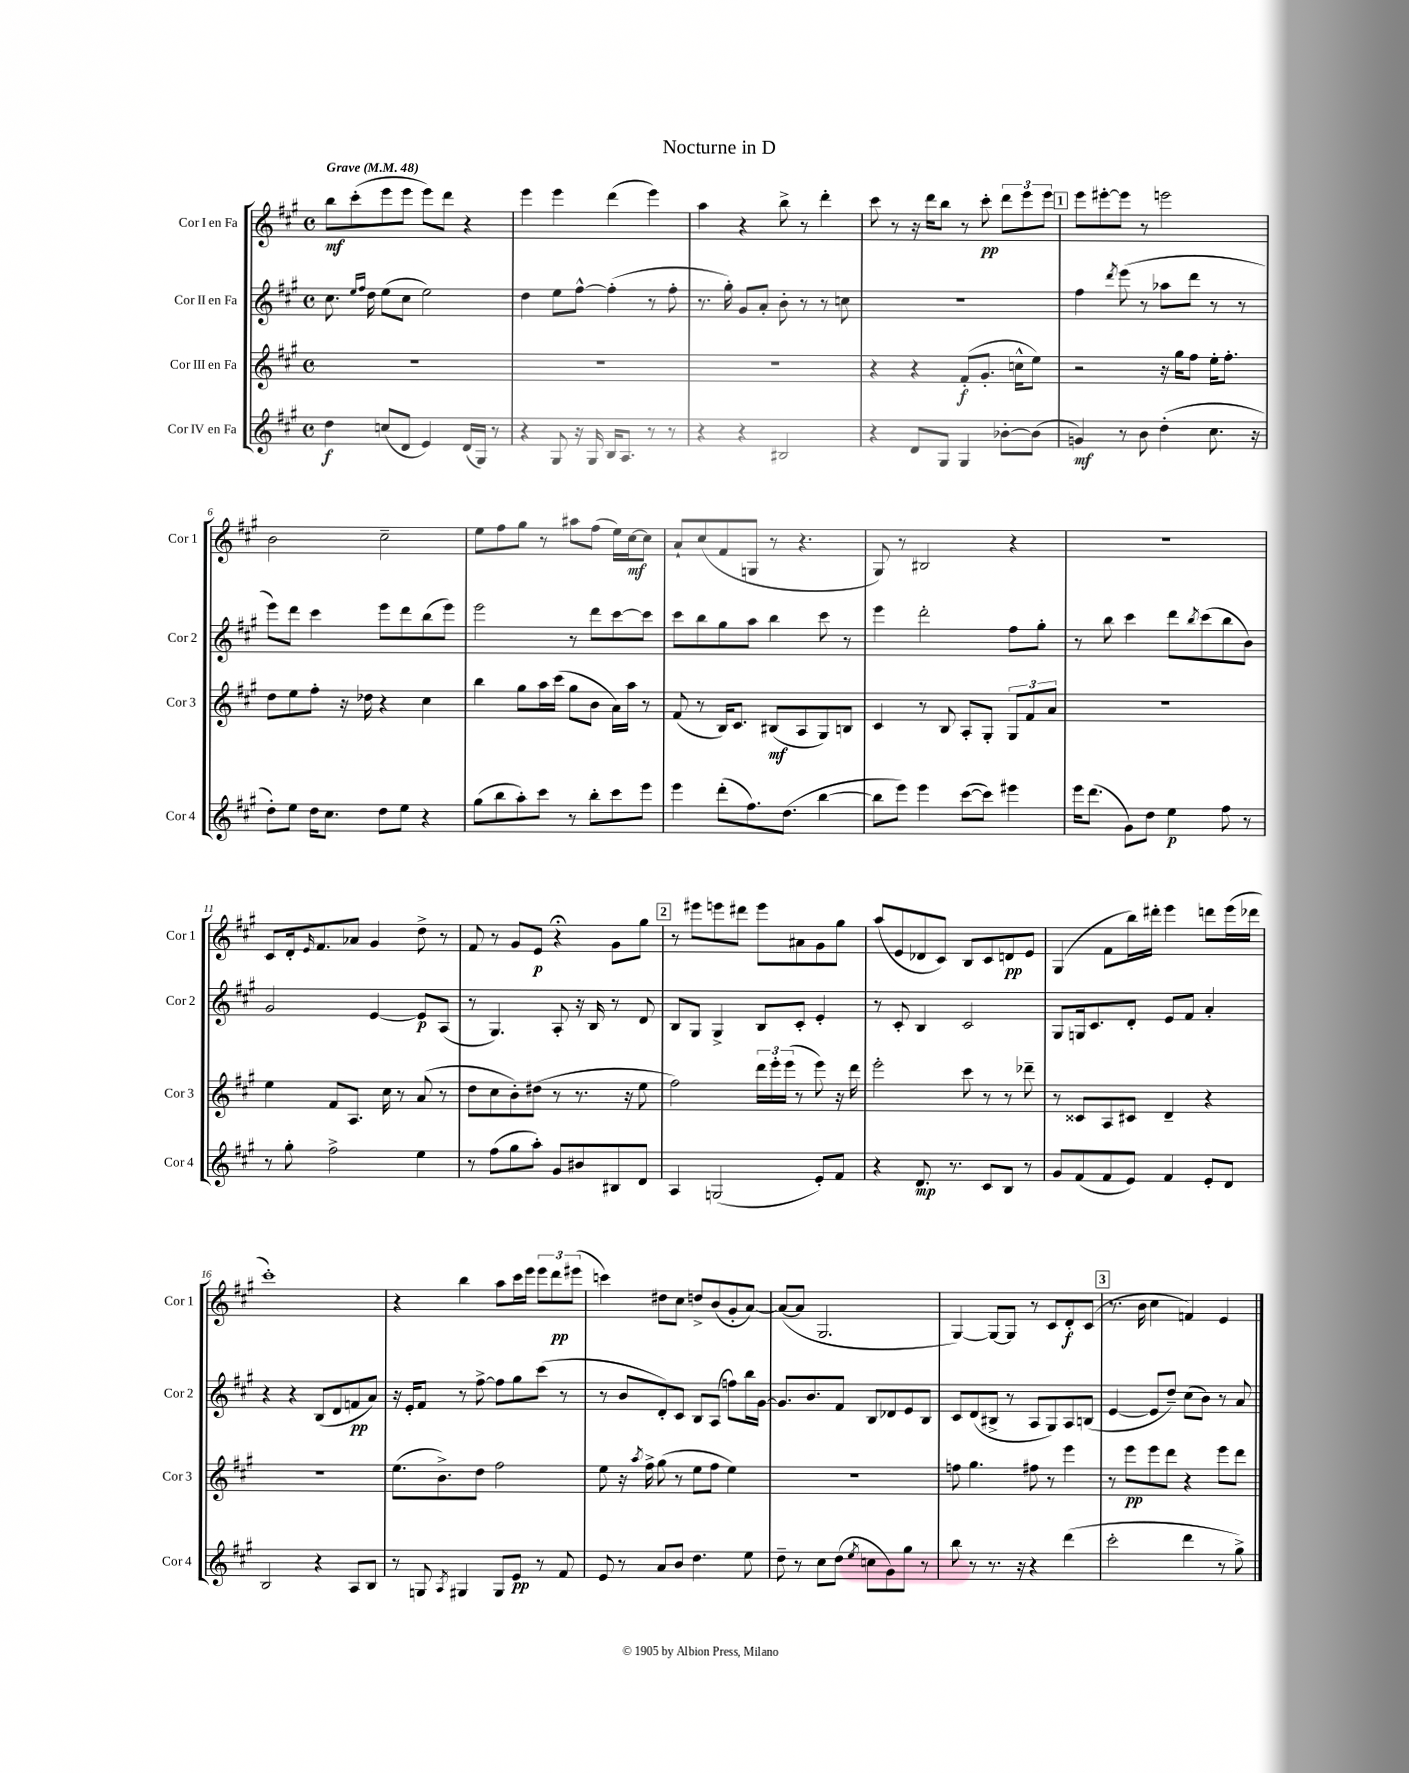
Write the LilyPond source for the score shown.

\header { title = "Nocturne in D" }
<<
\new StaffGroup <<
\new Staff = "s0" \with { instrumentName = "Cor I en Fa" shortInstrumentName = "Cor 1" } {
    \clef treble \key a \major \defaultTimeSignature \time 4/4 \tempo "Grave" 4 = 48
    b''8\mf cis'''8-.( e'''8 e'''8 e'''8) d'''8 r4 |
    e'''4 e'''4 d'''4( e'''4) |
    a''4 r4 b''8-> r8 d'''4-. |
    cis'''8 r8 r16 d'''16 b''8 r8 cis'''8-.\pp \tuplet 3/2 { d'''8 e'''8 e'''8 } |
    \mark \markup { \box "1" } e'''8 eis'''8~-. eis'''8 r8 e'''2 |
    b'2 cis''2-- |
    e''8 fis''8 gis''8 r8 ais''8 fis''8( e''16) cis''16~\mf cis''8 |
    a'8-! cis''8( fis'8 g8 r8 r4. |
    gis8) r8 bis2 r4 |
    R1 |
    cis'8 d'16-. \grace { e'16 } fis'8. aes'8 gis'4 d''8-> r8 |
    fis'8 r8 gis'8 e'8\p r4\fermata gis'8 gis''8 |
    \mark \markup { \box "2" } r8 eis'''8 e'''8 dis'''8 e'''8 ais'8 gis'8 gis''8 |
    a''8( e'8 des'8 cis'8) b8 cis'8 d'8\pp e'8 |
    gis4( fis'8 b''16) dis'''16-. e'''4 d'''8 e'''16( des'''16 |
    cis'''1-.) |
    r4 b''4 a''8 cis'''16 e'''16 \tuplet 3/2 { e'''8 d'''8\pp eis'''8( } |
    c'''4) dis''8 cis''8 d''8-> b'8( gis'8-. a'8~) |
    a'8~( a'8 gis2. |
    gis4~) gis8~ gis8 r8 cis'8 d'8-.\f cis'8( |
    \mark \markup { \box "3" } r8. b'16 cis''4 f'4) e'4 \bar "|." |
}
\new Staff = "s1" \with { instrumentName = "Cor II en Fa" shortInstrumentName = "Cor 2" } {
    \clef treble \key a \major \defaultTimeSignature \time 4/4
    cis''8. \grace { e''16 fis''16 } d''16 e''8( cis''8 e''2) |
    d''4 e''8 fis''8~-^ fis''4-.( r8 fis''8-. |
    r8. gis''16-.) gis'8 a'8-. b'8-. r8 r8 c''8 |
    R1 |
    \mark \markup { \box "1" } fis''4 \acciaccatura { d'''8 } e'''8( r8 aes''8 d'''8 r8 r8 |
    e'''8) d'''8 cis'''4 e'''8 d'''8 b''8( e'''8) |
    e'''2 r8 d'''8 cis'''8~ cis'''8 |
    cis'''8 b''8 gis''8 a''8 b''4 cis'''8 r8 |
    e'''4 d'''2-. fis''8 gis''8-. |
    r8 b''8 cis'''4 d'''8 \acciaccatura { b''8 } cis'''8( b''8 b'8) |
    gis'2 e'4~ e'8\p a8( |
    r8 gis4.) a8-. r16 b16 r8 d'8 |
    \mark \markup { \box "2" } b8 gis8 gis4-> b8 cis'8-. e'4-. |
    r8 cis'8-. b4 cis'2 |
    gis8 g16 cis'8. d'8-. e'8 fis'8 a'4-. |
    r4 r4 b8( d'8 f'8\pp a'8) |
    r16 e'16-. fis'8 r8 fis''8~-> fis''8 gis''8 cis'''8( r8 |
    r8 b'8 d'8-.) cis'8 b8 a8( f''8) b''16 gis'16~ |
    gis'8. b'8. fis'8 b8 des'8 e'8 b8 |
    cis'8 d'8( bis8-> r8 a8 gis8) a8 b8( |
    \mark \markup { \box "3" } e'4~ e'8 d''8--) cis''8( b'8) r8 a'8 \bar "|." |
}
\new Staff = "s2" \with { instrumentName = "Cor III en Fa" shortInstrumentName = "Cor 3" } {
    \clef treble \key a \major \defaultTimeSignature \time 4/4
    R1 |
    R1 |
    R1 |
    r4 r4 fis'8-.\f( gis'8.-. c''16-^ e''8) |
    \mark \markup { \box "1" } r2 r16 gis''16 fis''8 e''16-. fis''8.-. |
    d''8 e''8 fis''8-. r16 des''16 r4 cis''4 |
    b''4 gis''8 a''16 cis'''16( gis''8 b'8 a'16) a''16 r8 |
    fis'8( r8 b16) cis'8. bis8\mf( a8 gis8) b8 |
    cis'4 r8 b8 a8-. gis8-. \tuplet 3/2 { gis8 fis'8 a'8 } |
    R1 |
    e''4 fis'8 a8. cis''16 r8 a'8( r8 |
    d''8 cis''8 b'8-.) dis''8( r8 r8. r16 e''8 |
    \mark \markup { \box "2" } fis''2) \tuplet 3/2 { d'''16 e'''16-. e'''16( } r8 e'''8) r16 d'''16 |
    e'''2-. cis'''8 r8 r8 des'''8-- |
    r8 cisis'8 a8 cis'8 d'4-- r4 |
    R1 |
    e''8.( b'8.->) d''8 fis''2 |
    e''8 r16 \acciaccatura { a''8 } fis''16-> gis''8( r8 e''8 fis''8 e''4) |
    r1 |
    f''8 gis''4. fis''8 r8 e'''4 |
    \mark \markup { \box "3" } r8 e'''8\pp e'''8 d'''8 r4 e'''8 d'''8 \bar "|." |
}
\new Staff = "s3" \with { instrumentName = "Cor IV en Fa" shortInstrumentName = "Cor 4" } {
    \clef treble \key a \major \defaultTimeSignature \time 4/4
    d''4\f c''8( d'8 e'4) d'16( gis16) r8 |
    r4 gis8 r16 gis16 b16 a8. r8 r8 |
    r4 r4 bis2 |
    r4 d'8 gis8 gis4 bes'8~-. bes'8( |
    \mark \markup { \box "1" } g'4\mf) r8 b'8 d''4-.( cis''8. r16 |
    d''8-.) e''8 d''16 cis''8. d''8 e''8 r4 |
    gis''8( b''8 a''8-.) cis'''8 r8 b''8-. cis'''8 e'''8 |
    e'''4 d'''8-.( fis''8.) d''8.( b''4~ |
    b''8 e'''8) e'''4 cis'''8~( cis'''8) eis'''4 |
    e'''16 d'''8.( gis'8) d''8 e''4\p fis''8 r8 |
    r8 gis''8-. fis''2-> e''4 |
    r8 fis''8( gis''8 a''8-.) gis'8 bis'8 bis8 d'8 |
    \mark \markup { \box "2" } a4 g2( e'8-.) fis'8 |
    r4 d'8.\mp r8. cis'8 b8 r8 |
    gis'8 fis'8( fis'8 e'8) fis'4 e'8-. d'8 |
    b2 r4 a8 b8 |
    r8 g8 \acciaccatura { a8 } gis4 gis8 e'8\pp r8 fis'8 |
    e'8 r8 a'8 b'8 d''4. e''8 |
    d''8-- r8 cis''8 d''8( \acciaccatura { e''8 } c''8 gis'8) gis''8 r8 |
    b''8 r8 r8. r16 r4 d'''4( |
    \mark \markup { \box "3" } cis'''2-. d'''4 r8 gis''8->) \bar "|." |
}
>>
>>
